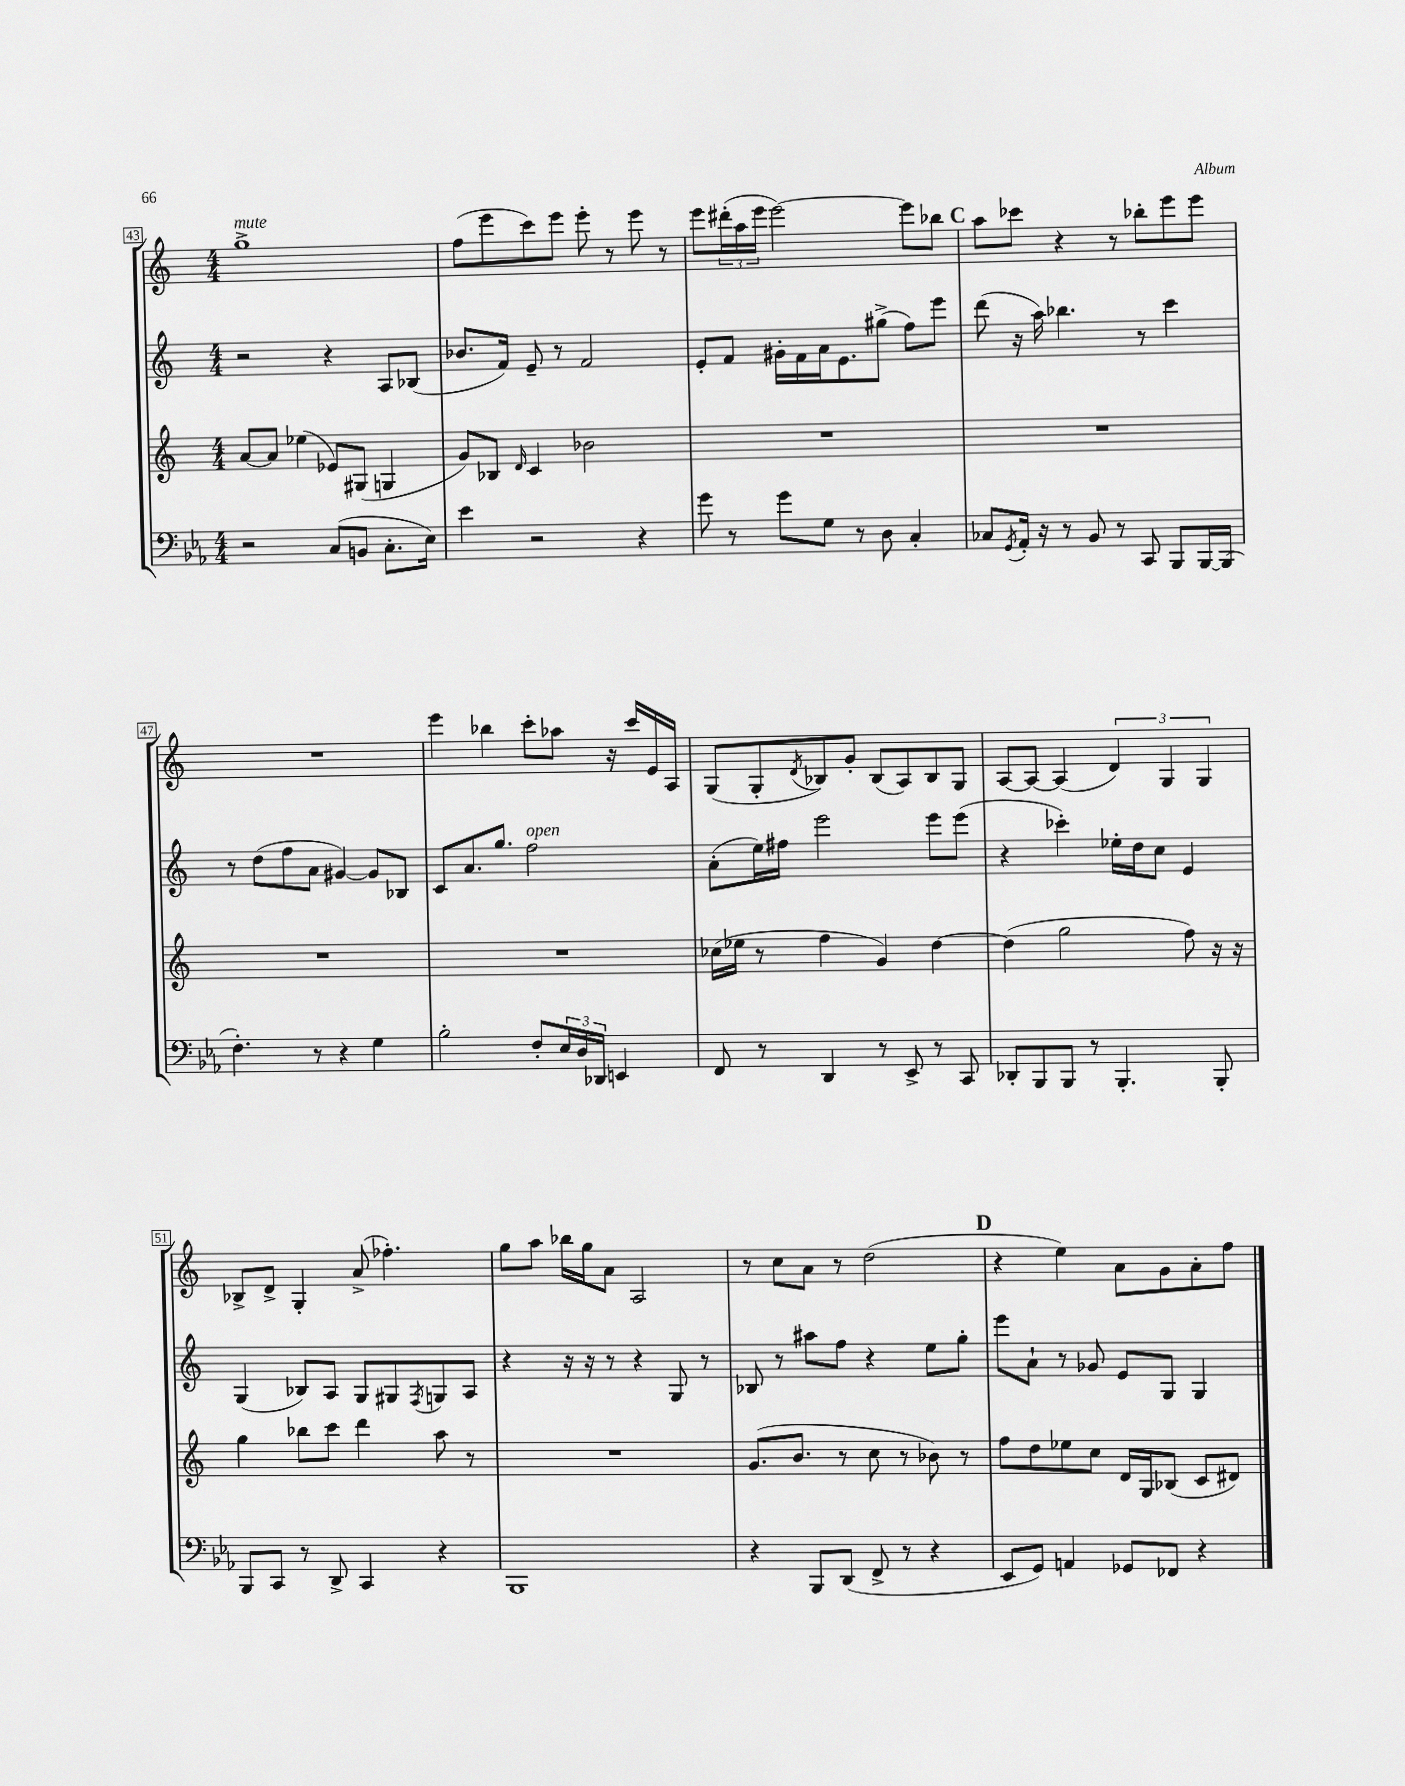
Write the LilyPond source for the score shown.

<<
\new StaffGroup <<
\new Staff = "s0" {
    \clef treble \key c \major \numericTimeSignature \time 4/4
    g''1->^\markup { \italic "mute" } |
    f''8( e'''8 c'''8) e'''8 e'''8-. r8 e'''8 r8 |
    e'''8 \tuplet 3/2 { dis'''16-.( a''16 e'''16 } e'''2~) e'''8 bes''8 |
    \mark \markup { \bold "C" } a''8 ces'''8 r4 r8 bes''8-. e'''8 e'''8 |
    R1 |
    e'''4 bes''4 c'''8-. aes''8 r16 c'''16 e'16 a16 |
    g8( g8-. \acciaccatura { d'8 } bes8) g'8-. bes8( a8) bes8 g8 |
    a8~ a8~ a4( \tuplet 3/2 { d'4) g4 g4 } |
    bes8-> d'8-> g4-. a'8->( fes''4.-.) |
    g''8 a''8 bes''16 g''16 a'8 a2 |
    r8 c''8 a'8 r8 d''2( |
    \mark \markup { \bold "D" } r4 e''4) a'8 g'8 a'8-. f''8 \bar "|." |
}
\new Staff = "s1" {
    \clef treble \key c \major \numericTimeSignature \time 4/4
    r2 r4 a8 bes8( |
    bes'8. f'16) e'8-- r8 f'2 |
    e'8-. f'8 gis'16-. f'16 a'16 e'8. gis''8->( f''8) e'''8 |
    \mark \markup { \bold "C" } d'''8( r16 a''16) bes''4. r8 c'''4 |
    r8 d''8( f''8 a'8 gis'4~) gis'8 bes8 |
    c'8 a'8. g''8. f''2^\markup { \italic "open" } |
    a'8-.( e''16) fis''16 e'''2 e'''8 e'''8( |
    r4 ces'''4-.) ees''16-. d''16 c''8 e'4 |
    g4( bes8) a8 g8 gis8 \acciaccatura { f8 } g8 a8 |
    r4 r16 r16 r8 r4 g8 r8 |
    bes8 r8 ais''8 f''8 r4 e''8 g''8-. |
    \mark \markup { \bold "D" } e'''8 a'8-! r8 ges'8 e'8 g8 g4 \bar "|." |
}
\new Staff = "s2" {
    \clef treble \key c \major \numericTimeSignature \time 4/4
    a'8~ a'8 ees''4( ees'8) gis8( g4 |
    g'8) bes8 \grace { d'16 } c'4 bes'2 |
    R1 |
    \mark \markup { \bold "C" } R1 |
    R1 |
    R1 |
    ces''16( ees''16 r8 f''4 g'4) d''4~ |
    d''4( g''2 f''8) r16 r16 |
    g''4 bes''8 c'''8 d'''4 a''8 r8 |
    R1 |
    g'8.( b'8. r8 c''8 r8 bes'8) r8 |
    \mark \markup { \bold "D" } f''8 d''8 ees''8 c''8 d'16 g16 bes8( c'8 dis'8) \bar "|." |
}
\new Staff = "s3" {
    \clef bass \key ees \major \numericTimeSignature \time 4/4
    r2 c8( b,8 c8.-. ees16) |
    ees'4 r2 r4 |
    g'8 r8 g'8 g8 r8 d8 c4-. |
    \mark \markup { \bold "C" } ces8 \acciaccatura { g,8 } aes,16-. r16 r8 bes,8 r8 c,8 bes,,8 bes,,16~ bes,,16( |
    f4.-.) r8 r4 g4 |
    bes2-. f8-. \tuplet 3/2 { ees16 d16 des,16 } e,4 |
    f,8 r8 d,4 r8 ees,8-> r8 c,8 |
    des,8-. bes,,8 bes,,8 r8 bes,,4.-. bes,,8-. |
    bes,,8 c,8 r8 d,8-> c,4 r4 |
    bes,,1 |
    r4 bes,,8 d,8( f,8-> r8 r4 |
    \mark \markup { \bold "D" } ees,8 g,8) a,4 ges,8 fes,8 r4 \bar "|." |
}
>>
>>
\layout { \context { \Score currentBarNumber = #43 \override BarNumber.stencil = #(make-stencil-boxer 0.1 0.3 ly:text-interface::print) } }
